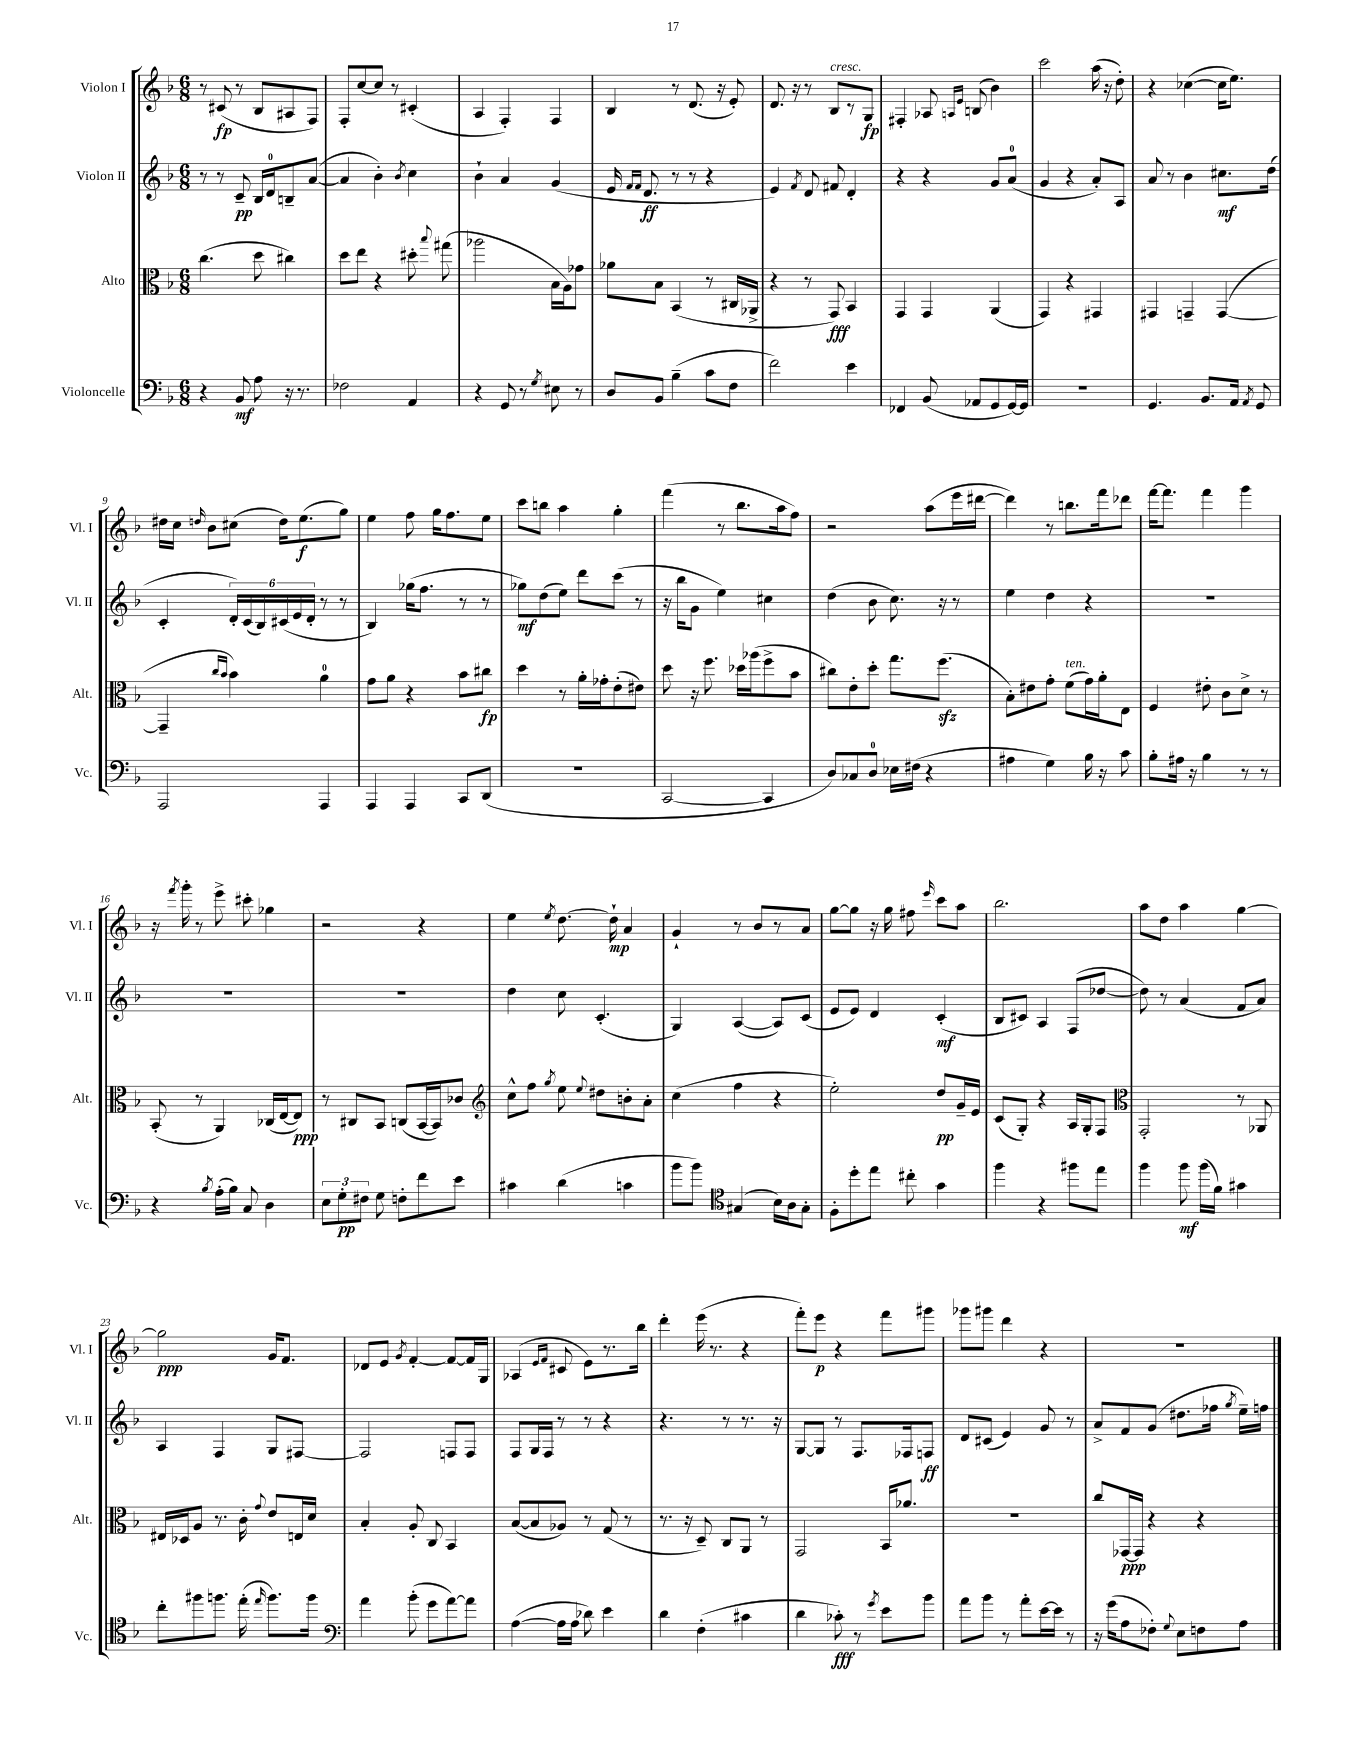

**kern	**kern	**kern	**kern
*staff4	*staff3	*staff2	*staff1
*clefF4	*clefC3	*clefG2	*clefG2
*k[b-]	*k[b-]	*k[b-]	*k[b-]
*M6/8	*M6/8	*M6/8	*M6/8
4r	(4.cc	8r	8r
.	.	8r	(8c#
8BB-	.	8c~	8r
8A	8dd	16B-	8B-
.	.	16d	.
16r	4cc#)	8B~	8A#
8.r	.	.	.
.	.	([8a	8F)
=	=	=	=
2F-	8dd	4a]	8F'
.	8ee	.	[8cc
.	4r	4b-')	8cc]
.	.	.	8r
.	.	8qb-	.
4AA	8dd#'	4cc	(4c#'
.	8qqbb-	.	.
.	(8gg#	.	.
=	=	=	=
4r	2aa-	4b-`	4A
8GG	.	4a	4F')
8r	.	.	.
8qG	.	.	.
8E#	16B-	(4g	4F
.	16A)	.	.
8r	8g-	.	.
=	=	=	=
8D	8a-	16e	4B-
.	.	16qqf	.
.	.	16qqf	.
.	.	8.d	.
8BB-	8B-	.	.
(4B-~	(4BB-	8r	8r
.	.	8r	(8.d
8c	8r	4r	.
.	.	.	16r
8F	16C#	.	8e')
.	16AA-^	.	.
=	=	=	=
2f)	4r	4e)	8.d
.	.	.	16r
.	.	8qf	.
.	8r	8d	8r
.	8GG)	8f#	8B-
4e	4BB-	4d'	8r
.	.	.	8G
=	=	=	=
4FF-	4GG	4r	4F#'
(8BB-	4GG	4r	8A-
.	.	.	16qqA
.	.	.	16qqe
8AA-	.	.	(8B
8GG	(4AA	8g	4b-)
[16GG)	.	(8a	.
16GG]	.	.	.
=	=	=	=
2.r	4GG)	4g	2ccc
.	4r	4r	.
.	4GG#	8a')	(16aa
.	.	.	16r
.	.	8A	8dd')
=	=	=	=
4.GG	4GG#	8a	4r
.	.	8r	.
.	4GG~	4b-	([4cc-
8.BB-	.	.	.
.	([4GG	8.cc#	16cc-]
16AA	.	.	8.ee)
8qAA	.	.	.
8GG	.	.	.
.	.	(16dd	.
=	=	=	=
2AAA	4GG~]	4c'	16dd#
.	.	.	16cc
.	.	.	16qqdd
.	.	.	8b-
.	16qqcc	.	.
.	16qqb-	.	.
.	4b-)	24d')	(8cc#
.	.	(24c	.
.	.	24B-)	.
.	.	(24c#	16dd)
.	.	24e	.
.	.	.	(8.ee
.	.	24d'	.
4AAA	4a	8r	.
.	.	8r	8gg)
=	=	=	=
4AAA	8g	4B-)	4ee
.	8a	.	.
4AAA	4r	(16gg-	8ff
.	.	8.ff	.
.	.	.	16gg
.	.	.	8.ff
8CC	8b-	8r	.
(8DD	8cc#	8r	8ee
=	=	=	=
2.r	4dd	8gg-)	8ccc
.	.	(8dd	8bb
.	8r	8ee)	4aa
.	16a'	8ddd	.
.	16g-'	.	.
.	(8e'	(8ccc	4gg'
.	8e#)	8r	.
=	=	=	=
[2CC	8dd	16r	(4fff
.	.	16bb-	.
.	16r	8g	.
.	8.ff	.	.
.	.	4ee)	8r
.	16dd-	.	8.bb-
.	(16aa-	.	.
4CC]	8ff^	4cc#	.
.	.	.	16aa
.	8b-	.	8ff)
=	=	=	=
8D)	8cc#)	(4dd	2r
8C-	8e'	.	.
8D	8dd'	8b-	.
16E-	8.gg	8.cc)	.
(16F#	.	.	.
4r	.	.	(8aa
.	(8.ff	16r	.
.	.	8r	16eee
.	.	.	[16ddd#
=	=	=	=
4A#	8B-')	4ee	4ddd#])
.	8e#	.	.
4G)	8g'	4dd	8r
.	(8f	.	8.bb
16B-	16g)	4r	.
16r	16a'	.	16fff
8c	8E	.	8ddd-
=	=	=	=
8B-'	4F	2.r	[16fff
.	.	.	8.fff]
16A#	.	.	.
16r	.	.	.
4B-	8e#'	.	4fff
.	8c	.	.
8r	8d^	.	4ggg
8r	8r	.	.
=	=	=	=
4r	(8BB-'	2.r	16r
.	.	.	8qfff
.	.	.	16ggg'
.	8r	.	8r
8qB-	.	.	.
(16A'	4AA)	.	8eee^
16B-)	.	.	.
8C	.	.	8ccc#'
4D	(16C-	.	4gg-
.	[16E	.	.
.	8E])	.	.
=	=	=	=
12E	8r	2.r	2r
12G'	.	.	.
.	8C#	.	.
12F#	.	.	.
8G	8BB-	.	.
8F'	(8C	.	.
8f	[16BB-	.	4r
.	16BB-])	.	.
8e	8c-	.	.
=	=	=	=
*	*clefG2	*	*
4c#	8cc^^	4dd	4ee
.	8ff	.	.
.	8qgg	.	8qee
(4d	8ee	8cc	[8.dd
.	8qqee	.	.
.	8dd#	(4.c'	.
.	.	.	16dd`]
4c	8b'	.	4a
.	8a'	.	.
=	=	=	=
8b-	(4cc	4G)	4g`
8b-)	.	.	.
*clefC4	*	*	*
(4G#	4ff	([4A	8r
.	.	.	8b-
16B-)	4r	8A])	8r
16A	.	.	.
8G#'	.	(8c	8a
=	=	=	=
8F'	2ee')	8e	[8gg
8dd'	.	8e)	8gg]
8ee	.	4d	16r
.	.	.	16gg
8cc#'	.	.	8ff#
.	.	.	16qqeee
4g	8dd	(4c'	8ccc
.	16g~	.	8aa
.	16e	.	.
=	=	=	=
4ff	(8c	8B-	2.bb-
.	8G')	8c#)	.
4r	4r	4A	.
8ff#	16A	(8F	.
.	16G'	.	.
8ee	8F	[8dd-	.
=	=	=	=
*	*clefC3	*	*
4ff	2GG'	8dd-])	8aa
.	.	8r	8dd
8ff	.	(4a	4aa
(16ff	.	.	.
16f)	.	.	.
4g#	8r	8f	[4gg
.	8AA-	8a)	.
=	=	=	=
8cc'	16E#	4A	2gg]
.	16D-	.	.
8ff#	8A	.	.
8.ff	8.r	4F	.
(16ee'	16c'	.	.
16qqee	8qqg	.	.
8.ff)	8e	8G	16g
.	.	.	8.f
.	16E	[8F#	.
16ff	16d	.	.
=	=	=	=
*clefF4	*	*	*
4a	4B-'	2F#]	8d-
.	.	.	8e
.	.	.	8qg
(8b-'	8A'	.	[4f'
8g	8C	.	.
[8a)	4BB-	8F	8f_
8a]	.	8F	16f]
.	.	.	16G
=	=	=	=
([4A	([8B-	8F	(4A-
.	8B-]	16G	.
.	.	16F	.
.	.	.	16qqe
.	.	.	16qqf
16A]	8A-)	8r	8c#
16A	.	.	.
8d-)	8r	8r	8e)
4e	(8G	4r	8.r
.	8r	.	.
.	.	.	16bb-
=	=	=	=
4d	8.r	4.r	4ddd'
.	16r	.	.
(4F'	8D~)	.	(16eee
.	.	.	8.r
.	8C	8r	.
4c#	8AA	8.r	4r
.	8r	.	.
.	.	16r	.
=	=	=	=
4d	2GG	[8G	8fff')
.	.	8G]	8eee
8c-')	.	8r	4r
8r	.	8.F	.
8qg	.	.	.
8e	16BB-	.	8fff
.	8.a-	16F-	.
8b-	.	8F	8ggg#
=	=	=	=
8a	2.r	8d	8ggg-
8b-	.	(8c#	8ggg#
8r	.	4e)	4ddd
8a'	.	.	.
[16e	.	8g	4r
16e]	.	.	.
8r	.	8r	.
=	=	=	=
16r	8cc	8a^	2.r
(16g	.	.	.
8A	[16GG-	8f	.
.	16GG-]	.	.
8F-')	4r	(8g	.
8qqG	.	.	.
8E	.	8.dd#	.
8F	4r	.	.
.	.	16ff-	.
.	.	8qgg	.
8A	.	16ee~)	.
.	.	16ff	.
==	==	==	==
*-	*-	*-	*-
